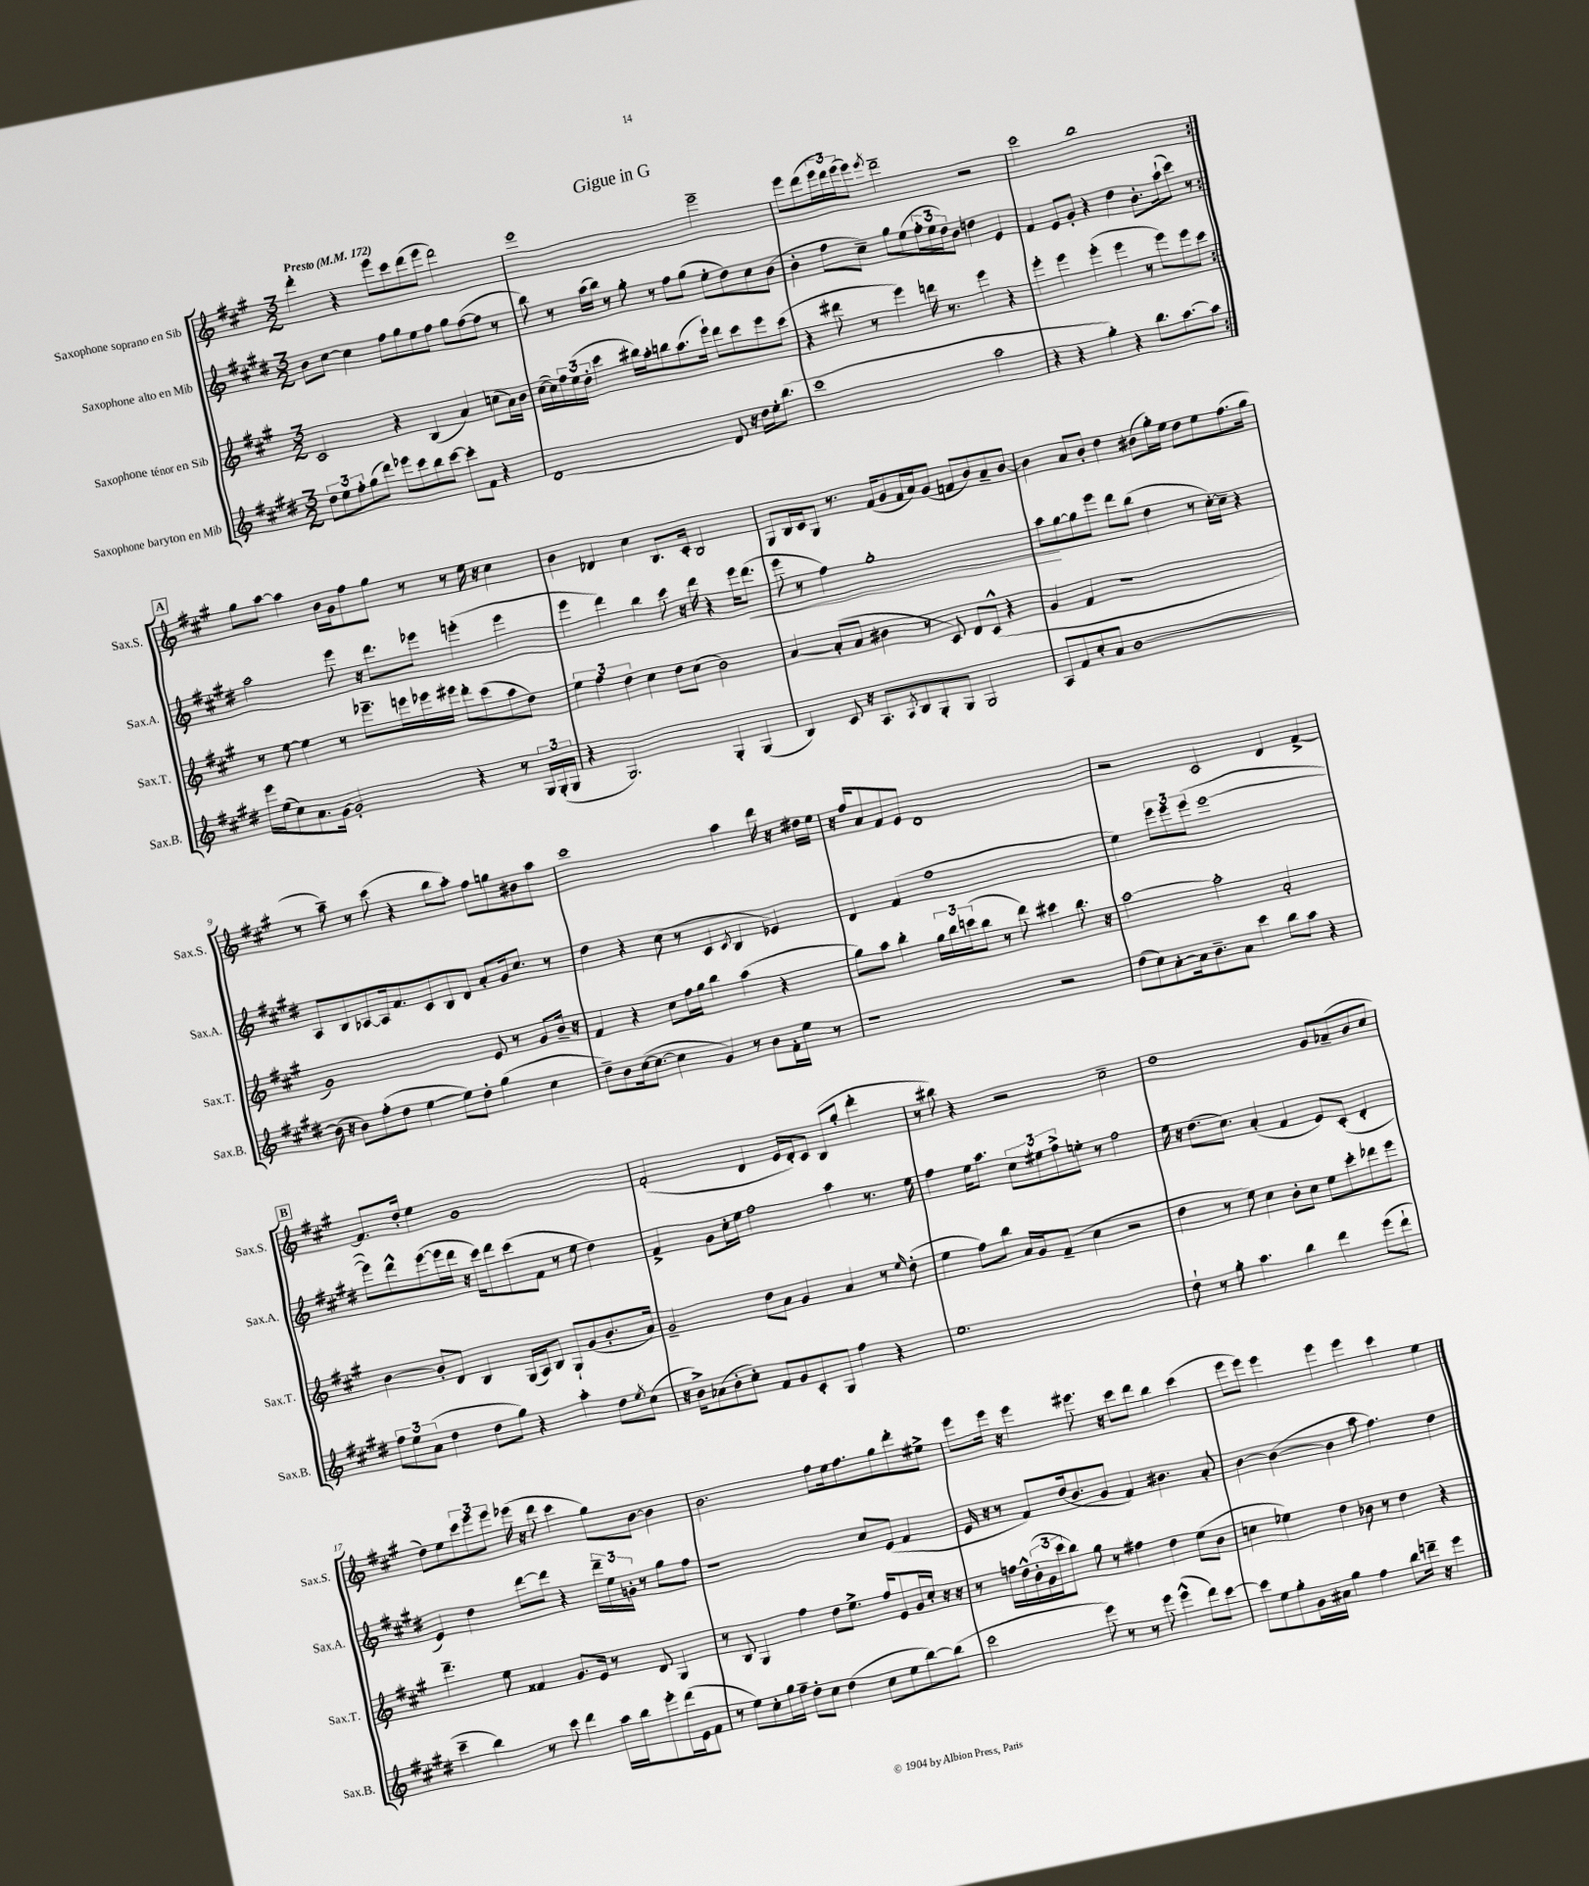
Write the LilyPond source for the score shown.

\header { title = "Gigue in G" }
<<
\new StaffGroup <<
\new Staff = "s0" \with { instrumentName = "Saxophone soprano en Sib" shortInstrumentName = "Sax.S." } {
    \clef treble \key a \major \numericTimeSignature \time 3/2 \tempo "Presto" 4 = 172
    \repeat volta 2 { d'''4-. r4 e'''8 cis'''8 d'''8( e'''8 d'''2) |
    e'''1 e'''2-- |
    e'''8 d'''8( \tuplet 3/2 { e'''16 d'''16) e'''16( } e'''8) \acciaccatura { e'''8 } d'''2-- r2 |
    cis'''2 b''1 | }
    \mark \markup { \box "A" } gis''8 a''8~ a''4 b'16 gis'16 fis''8 gis''8 r8 r8 e''16 r16 cis''4 |
    b'4 des'4 cis''4 b8. cis'16-. b2 |
    gis8 b16 cis'16 gis8 r8. fis'16( gis'8 fis'16 a'16) gis'8( f'8 b'8) a'8-- b'8~ |
    b'4 a'8 b'8-. d''4 bis'8( gis''16-.) e''16 d''8 e''8 fis''8.( gis''16 |
    r8 a''8--) r8 cis'''8( r4 b''8 a''8-.) fis''8 g''8 bis'8 a''8 |
    cis'''1 a''4 d'''16 r16 dis''16 e''16 |
    r16 fis''16 a'8 fis'8 e'8 d'1 |
    r2 cis'2 d'4 fis'4~-> |
    \mark \markup { \box "B" } fis'8. d''16-. e''4 gis'1 |
    fis'2-.( d'4 e'16 d'16-.) cis'8 b8( gis''8-. d'''4-. |
    r8 bis''8) r4 r2 cis''2-- |
    d''1 gis'8 aes'8--( b'8 cis''8 |
    d''8) e''8 \tuplet 3/2 { cis'''8 e'''8 e'''8 } ees'''16( r16 d'''8 cis'''4 gis''8) b'8~ b'4 |
    b'2. fis''8 e''16 fis''8. gis''8 d'''8-. eis''8-> |
    e'''8 e'''16 r16 e'''4 eis'''8. r16 cis'''8 d'''8 b''4 cis'''4( |
    e'''8 e'''8) e'''4 e'''4 e'''4 cis'''4 e''4 \bar "|." |
}
\new Staff = "s1" \with { instrumentName = "Saxophone alto en Mib" shortInstrumentName = "Sax.A." } {
    \clef treble \key e \major \numericTimeSignature \time 3/2
    \repeat volta 2 { b'8 cis''8~ cis''4 fis''8 gis''8 e''8 fis''8 gis''8 fis''8~( fis''8 r8 |
    b''8) r8 a''16( b''16) r8 gis''8-. r8 fis''8 gis''8( e''8-. dis''8) cis''8 b'8( |
    b'4-. fis''8 cis''8--) gis''8 e''8( \tuplet 3/2 { fis''16-. e''16 dis''16) } b'8 d''4 e'4 |
    fis'4 e'8 gis'8-. r4 dis''4 b'8.-. a''16-!( cis'''8) r8 | }
    \mark \markup { \box "A" } a''2 e'''8 r16 dis'''8. ees'''8 e'''4-.( e'''4 |
    e'''4 dis'''4) b''4 cis'''8 r16 dis'''16 r4 e'''16 dis'''8.\<( |
    e'''8 r8 fis''4) gis''1-. |
    a''8\! gis''8~ gis''8 e'''8 dis'''8 b''8( dis''4 r8 cis''16~-.) cis''16-- r4 |
    a8 b8 aes8~ aes16 fis'8. cis'8 b8 dis'8 a'8-. gis'16 cis''8. r8 |
    dis''4 r4 cis''8( r8 cis'4 \acciaccatura { cis'8 } b4 ees'4) |
    dis'4 fis'4( fis''1 |
    e''4) \tuplet 3/2 { e'''8 e'''8 e'''8( } e'''1~ |
    \mark \markup { \box "B" } e'''8) dis'''8-^ e'''8~( e'''16 dis'''16 r16 cis'''16) dis'''8 cis'''8( fis'8 r8 e''8 dis''4) |
    fis'4-> gis'8 cis''16-. e''16 fis''2 a''4 r8. e''16 |
    fis''4 e''16 a''8. \tuplet 3/2 { cis''8 eis''8 fis''8-> } e''8-. r8 fis''2 |
    e''16 r16 dis''8.( cis''8.) a'4-.( fis'4 e'8) cis'8-.( dis'4-. |
    e'4) dis''4 dis'''8~ dis'''8 r4 \tuplet 3/2 { dis'''16-- e''16 g'16-. } r8 gis''8 fis''8 |
    r1 cis''8 e'8( fis'4 |
    e'16 r16 r8 fis'8) dis''16( b'8. gis'8 fis'4) bis'4. a'8-. |
    b'4~ b'4~( b'4 a''8 fis''4.) dis''4 \bar "|." |
}
\new Staff = "s2" \with { instrumentName = "Saxophone ténor en Sib" shortInstrumentName = "Sax.T." } {
    \clef treble \key a \major \numericTimeSignature \time 3/2
    \repeat volta 2 { cis'2 r4 b4( a'4) c''8( a'16) b'16 |
    cis''16~( cis''16) \tuplet 3/2 { fis''16 e''16( d''16-. } cis'''4 bis''16) a''16-. b''8 a''8.( e'''16-!) d'''8 cis'''8 e'''8 cis'''8( |
    r4 dis'''8 r8 e'''4) d'''16 r8. e'''4 r4 |
    e'''4-. e'''4 e'''4-.( e'''4 r8 e'''8) e'''8 cis'''8 | }
    \mark \markup { \box "A" } r8 e''8~ e''4 r8 ees'''8.-- e'''16 ees'''16 eis'''16 d'''8-. cis'''8( a''8 d''8) |
    \tuplet 3/2 { e''4 fis''4 d''4 } cis''4 d''8 cis''8( b'2) |
    a'4~ a'8-.( a'8 bis'4 r8 cis'8) d'8 cis'8-^( r4 |
    gis'4 fis'4 r1 |
    gis'1) e'8 r8 gis'8 b'16-- r16 |
    fis'4 r4 cis''8 fis''16 gis''16 b''4 a''4( r4 |
    gis''8) a''8 b''4-. \tuplet 3/2 { gis''16 b''16 c'''16( } b''8 r8 d'''8) cis'''4 b''8. r16 |
    a''2~ a''2-. a'2-. |
    \mark \markup { \box "B" } b'4~ b'8-. d'8 b4 gis16( a16) b8 gis8-! gis'8( b'8.-. a'16) |
    gis'2-- d''8 a'8 gis'4 a'4 r8 \grace { e''16 } d''8-.( |
    e''4 fis''8) b''8 a'16 gis'16 fis'8--( cis''4 r2 |
    d''4 r8 e''8) cis''4 b'8-. cis''8 e''8 cis'''8-. des'''8 e'''8 |
    d'''4.-- e''8 fisis'4 gis'8. e'16 r8 d'8 gis4 |
    r8 b8 gis4 fis''4 d''8 e''8.-> fis''16 e'8 gis'16 cis''16-. r16 r16 |
    r8 f''16 d''16-^ \tuplet 3/2 { b'16-.( gis'16 cis'''16 } b''8) gis''8 r8 fis''4 d''4 e''8( b'8 |
    c''4 ees''4) d''4 bes'8 r8 d''4 r4 \bar "|." |
}
\new Staff = "s3" \with { instrumentName = "Saxophone baryton en Mib" shortInstrumentName = "Sax.B." } {
    \clef treble \key e \major \numericTimeSignature \time 3/2
    \repeat volta 2 { \tuplet 3/2 { dis''8 e''8 fis''8-. } gis''8( dis'''8) ees'''8 cis'''8 b''8 cis'''8~ cis'''8-. fis'8 r4 |
    dis'1~ dis'8 r16 dis''16 e''16-. b''8.( |
    cis'''1 a''2 |
    r4 r4 gis''4-.) r4 b''8. a''8.~ a''8 | }
    \mark \markup { \box "A" } e'''16 e''16( cis''8) a'8. gis'16~ gis'2-. r4 r8 \tuplet 3/2 { gis16 gis16-.( gis16 } |
    r4 gis2.) gis4-. gis4( |
    b4) cis'8 r16 a8. \acciaccatura { a8 } b8 gis8-. gis8 gis2 |
    a8 fis'8 cis''8-. a'8 b'1~ |
    b'16( r16 b'8) fis''8-.( dis''8 e''4~ e''8) dis''8-. gis''4( cis''4 |
    dis''8--) b'8 cis''16~( cis''8.~ cis''4 gis'4) r8 b'8 fis'16-. e''16 r8 |
    r1 r2 |
    dis''8( cis''8) a'8~-. a'16 b'8.-- a'8 cis'''4 b''8 a''8 r4 |
    \mark \markup { \box "B" } \tuplet 3/2 { fis''8 e''8 a'8( } dis''4 dis''8 gis''8) r4 a''4-. dis''8 \acciaccatura { e''8 } cis''8( |
    r16 b'16->) aes'8( b'8-. cis''8-.) fis'8 gis'8 cis'8-. gis8 fis''4 r4 |
    e''1. |
    dis''8-! r8 gis''8-. a''4. b''4 dis'''4 e'''8( dis'''8-! |
    cis'''4-- b''4) r8 cis'''8 dis'''4 a''16 b''16 e'''8-. dis'''16( e'16 fis'8 |
    r8 e''8) cis''8-. gis''16 fis''16-- dis''8-. cis''8 dis''4( cis''8 e''8 b''8~) b''8( |
    cis'''2 e'''8) r8 r8 e'''8 e'''4-^( dis'''8) cis'''8~ |
    cis'''8 e''8 gis''8-. gis'16 ais'16 gis''4 fis''4 b''8 d'''16-- r16 e'''4 \bar "|." |
}
>>
>>
